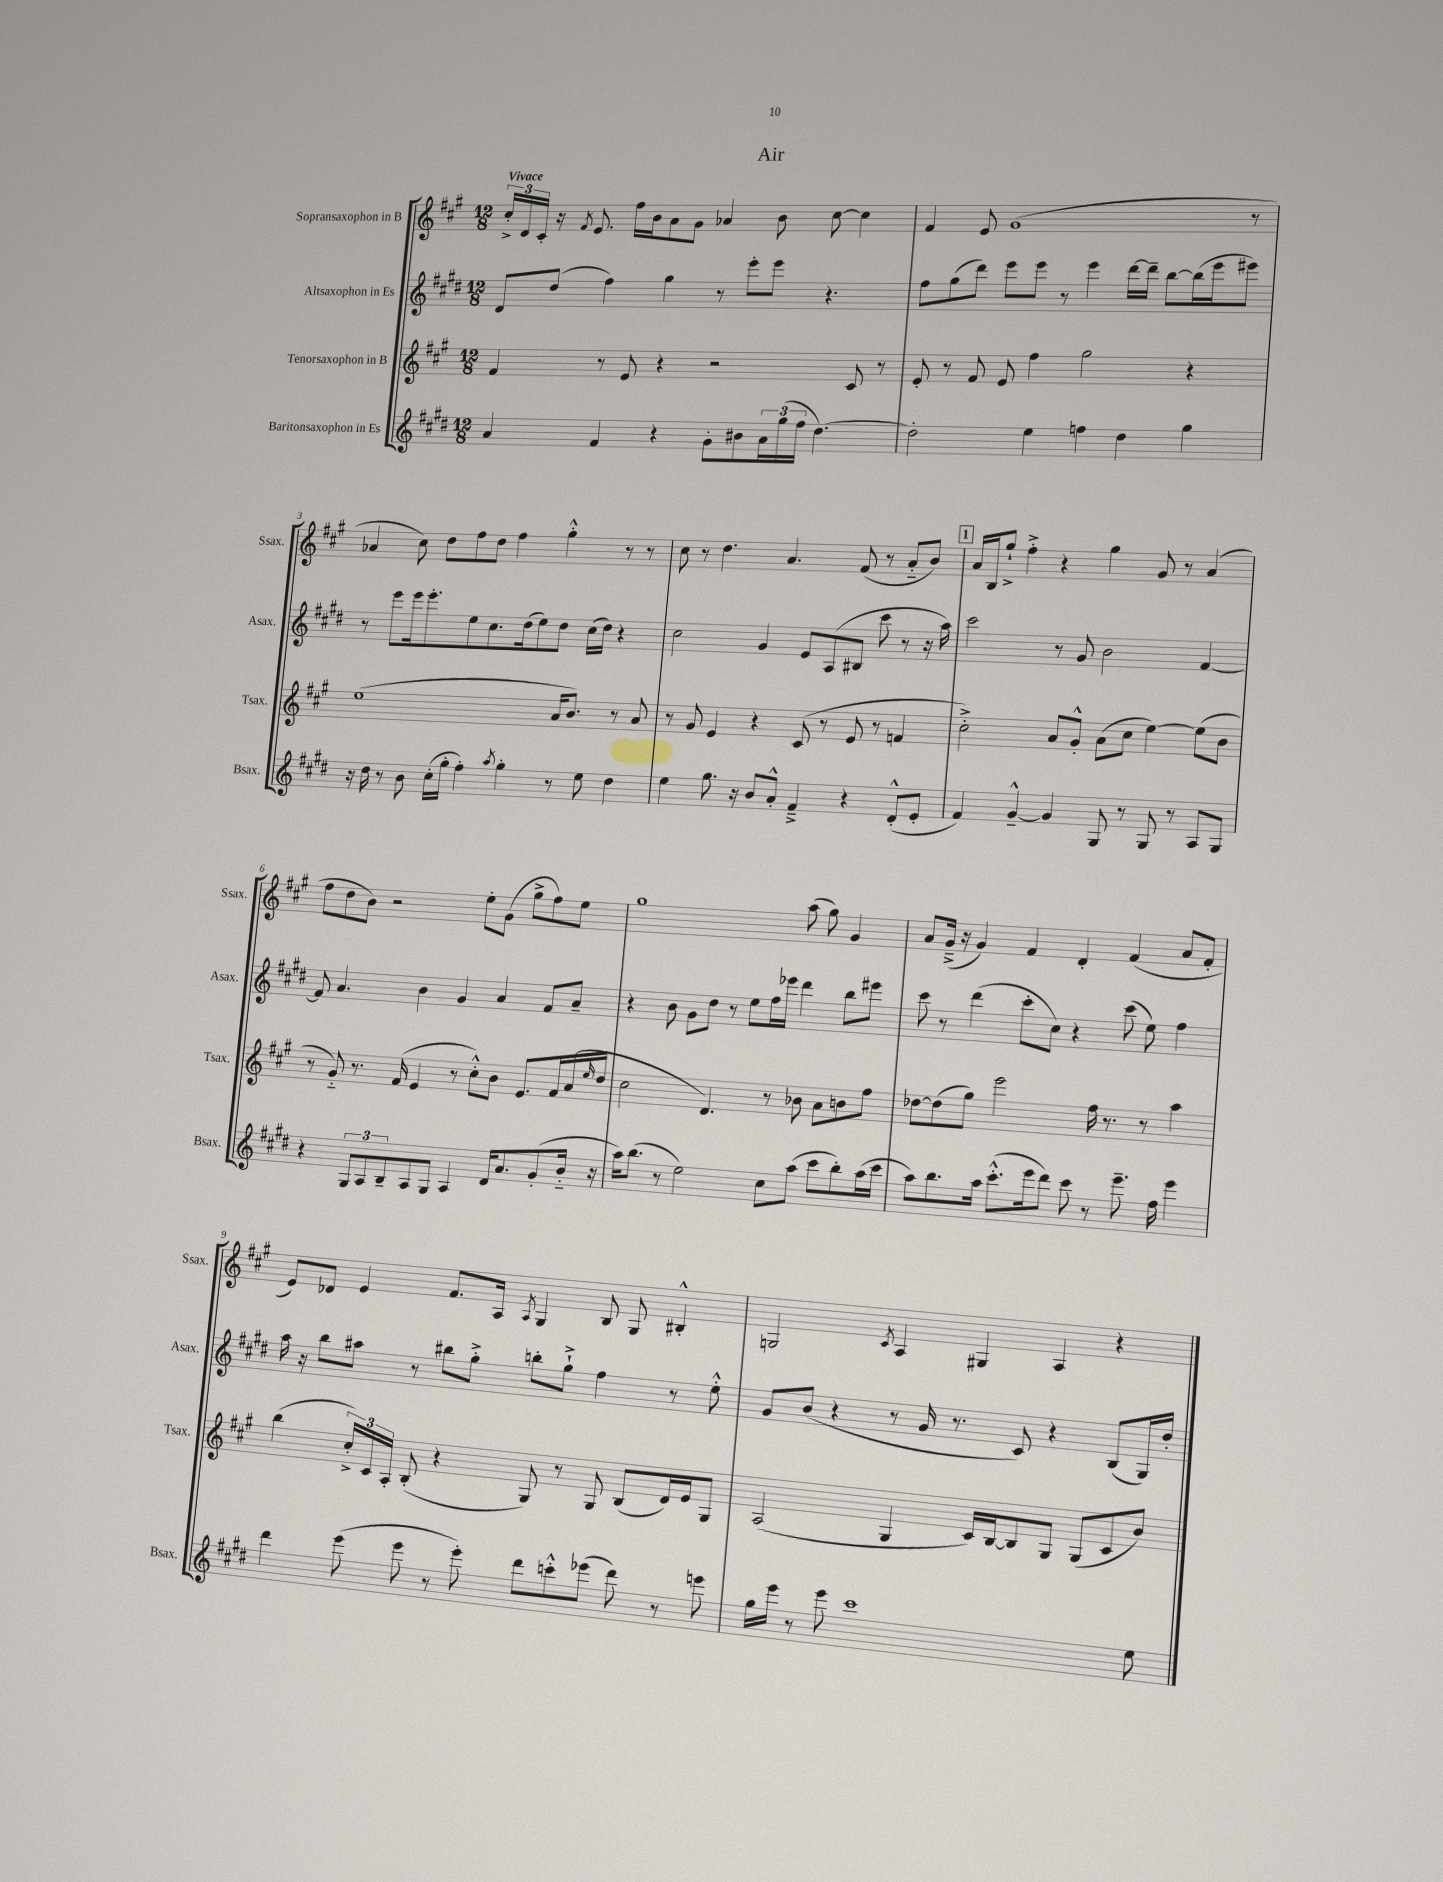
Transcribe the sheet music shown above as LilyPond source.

\header { title = "Air" }
<<
\new StaffGroup <<
\new Staff = "s0" \with { instrumentName = "Sopransaxophon in B" shortInstrumentName = "Ssax." } {
    \clef treble \key a \major \numericTimeSignature \time 12/8 \tempo "Vivace"
    \tuplet 3/2 { cis''16-.-> d'16 cis'16-. } r16 \acciaccatura { fis'8 } e'8. fis''16 b'16 a'8 gis'8 aes'4 b'8 cis''8~ cis''4 |
    fis'4 e'8 gis'1( r8 |
    aes'4 cis''8) d''8 fis''8 d''8 fis''4 gis''4-.-^ r8 r8 |
    cis''8 r8 d''4. a'4. fis'8( r8 a'8-_ b'8) |
    \mark \markup { \box "1" } a'16 b16 gis''8-!-> fis''4-.-> r4 gis''4 gis'8 r8 a'4( |
    fis''8 d''8 b'8) r2 e''8-. gis'8( gis''8-> fis''8) e''8 |
    gis''1 a''8( gis''8) gis'4 |
    a'8 gis'16--->( r16 gis'4) fis'4 d'4-. fis'4( a'8 fis'8-. |
    e'8) des'8 e'4 fis'8. a16 \acciaccatura { a8 } gis4 b8 gis8 bis4-.-^ |
    g2 \acciaccatura { cis'8 } a4 gis4 a4 r4 \bar "|." |
}
\new Staff = "s1" \with { instrumentName = "Altsaxophon in Es" shortInstrumentName = "Asax." } {
    \clef treble \key e \major \numericTimeSignature \time 12/8
    dis'8 dis''8( fis''4) gis''4 r8 e'''8-. e'''8 r4. |
    fis''8 gis''8( dis'''8) e'''8 e'''8 r8 e'''4 dis'''16~ dis'''16-- b''8~ b''16( e'''16 eis'''8) |
    r8 e'''8 e'''16 e'''8.-. e''8 cis''8. dis''16( e''8) dis''8 cis''16( dis''16) r4 |
    cis''2 gis'4 e'8 a8( bis8 cis'''8 r8 r16 a''16) |
    \mark \markup { \box "1" } cis'''2 r8 gis'8 b'2 fis'4~ |
    fis'8 a'4. b'4 gis'4 a'4 fis'8 a'8-- |
    r4 b'8 gis'8 dis''8 r8 e''8 fis''16 ees'''16 dis'''4 b''8 eis'''8 |
    cis'''8 r8 dis'''4( cis'''8-. cis''8) r4 cis'''8( e''8) fis''4 |
    a''16 r16 b''8 ais''8 r8 bis''8 gis''8-.-> b''8-. gis''8-!-> fis''4 r8 e''8-.-^ |
    gis'8 b'8( r4 r8 gis'16 r8. cis'8) r4 b8( gis16) dis''16-. \bar "|." |
}
\new Staff = "s2" \with { instrumentName = "Tenorsaxophon in B" shortInstrumentName = "Tsax." } {
    \clef treble \key a \major \numericTimeSignature \time 12/8
    fis'4 r8 e'8 r4 r2 cis'8 r8 |
    e'8-. r8 fis'8 e'8 fis''4 gis''2 r4 |
    e''1( a'16 b'8.) r8 a'8 |
    r8 gis'8 e'4 r4 cis'8( r8 e'8 r8 f'4 |
    \mark \markup { \box "1" } cis''2-.->) a'8 gis'8-.-^ a'8( cis''8 e''4~) e''8( b'8 |
    r8 gis'8-_) r8. fis'16( e'4 r8 cis''8-.-^) b'8 e'8. fis'16 a'16( \grace { e''16 } d''16 |
    cis''2 d'4.) r8 bes'8 a'8 b'8 fis''8 |
    des''8~ des''8( gis''8) e'''2 fis''16 r8. r8 a''4 |
    b''4( \tuplet 3/2 { cis''16-.->) cis'16 a16-. } b8-.( r4 gis8) r8 gis8 b8( d'16) e'16 gis8 |
    a2( gis4 cis'16) b16~ b8 gis8 gis8( cis'8 b'8) \bar "|." |
}
\new Staff = "s3" \with { instrumentName = "Baritonsaxophon in Es" shortInstrumentName = "Bsax." } {
    \clef treble \key e \major \numericTimeSignature \time 12/8
    a'4 fis'4 r4 gis'8-. bis'8 \tuplet 3/2 { a'16 gis''16( fis''16 } dis''4.~) |
    dis''2-. e''4 f''4 dis''4 gis''4 |
    r16 dis''16 r8 b'8 cis''16-.( gis''16-. fis''4-.) \acciaccatura { a''8 } gis''4-. r8 e''8 dis''4 |
    e''4 gis''8. r16 b'8 a'8-.-^ fis'4---> r4 dis'8-.-^( e'8-. |
    \mark \markup { \box "1" } fis'4) gis'4~---^ gis'4 gis8 r8 gis8 r8 a8 gis8 |
    r4 \tuplet 3/2 { gis8 a8 b8-- } a8 gis8 a4 dis'16 a'8. gis'8-.( b'16-_ r16 |
    a''16) b''8.( r8 e''2) cis''8 a''8( cis'''8 b''8-.) a''16( cis'''16 |
    a''8) b''8. a''16 cis'''8.-.-^( e'''16 dis'''8) cis'''8 r8 e'''8.-- fis''16 e'''4 |
    dis'''4 e'''8( e'''8 r8 e'''8-.) dis'''8 c'''8-.-^ ees'''8( dis'''8) r8 e'''8 |
    gis''16 e'''16 r8 e'''8 cis'''1 e''8 \bar "|." |
}
>>
>>
